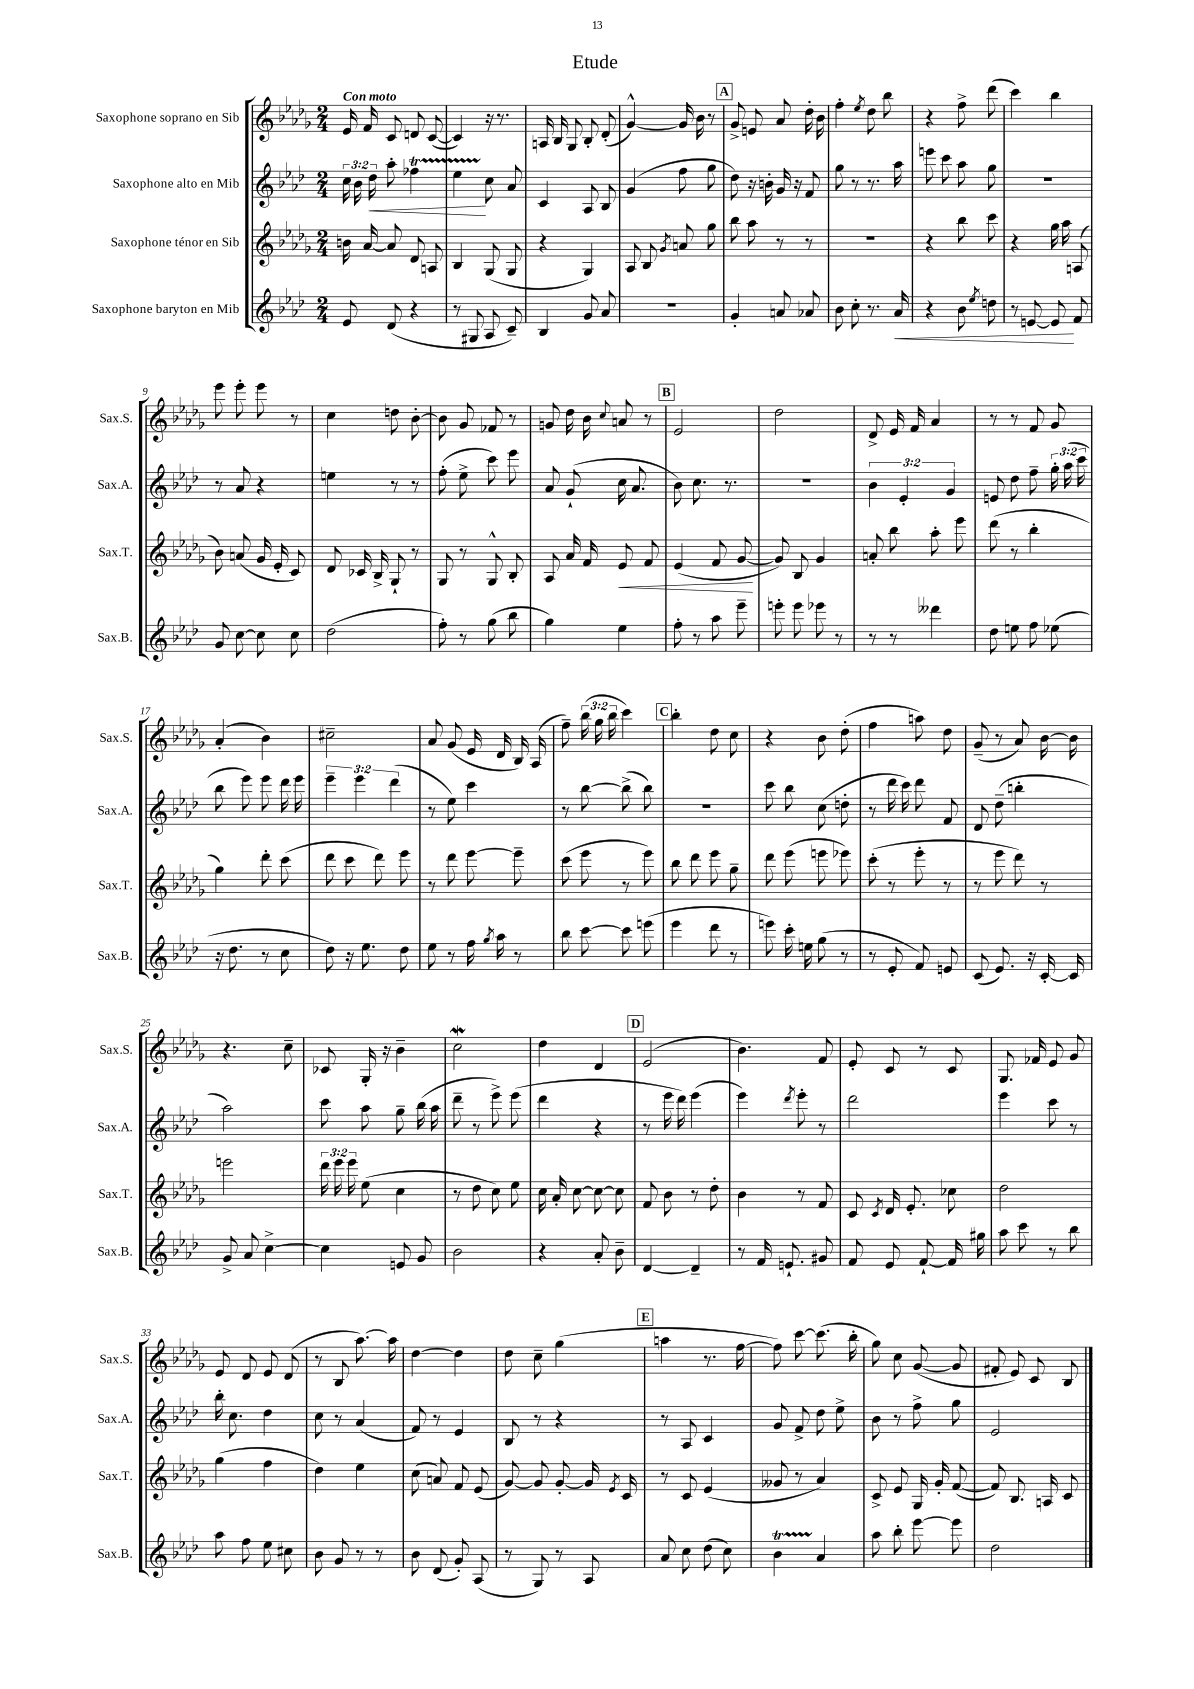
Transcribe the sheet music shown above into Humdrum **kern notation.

**kern	**kern	**kern	**kern
*staff4	*staff3	*staff2	*staff1
*clefG2	*clefG2	*clefG2	*clefG2
*k[b-e-a-d-]	*k[b-e-a-d-g-]	*k[b-e-a-d-]	*k[b-e-a-d-g-]
*M2/4	*M2/4	*M2/4	*M2/4
8e-/	16b\	24cc\	16e-/
.	.	24b-\	.
.	[16a-/	.	16f/
.	.	24dd-\	.
(8d-/	8a-/]	8aa-'\	8c/
4r	8d-/	4ff-\	8d/
.	8A/	.	([8c/
=	=	=	=
8r	4B-/	4ee-\	4c/])
8G#/	.	.	.
8A-/	(8G-/	8cc\	16r
.	.	.	8.r
8c~/)	8G-/	8a-/	.
=	=	=	=
4B-/	4r	4c/	16A/
.	.	.	16B-/
.	.	.	8G-/
8g/	4G-/)	8A-/	8B-'/
8a-/	.	8B-/	(8d-'/
=	=	=	=
2r	8A-/	(4g/	[4g-^^/)
.	8B-/	.	.
.	8qg-/	.	.
.	8a/	8ff\	16g-/]
.	.	.	16b-\
.	8gg-\	8gg\	8r
=	=	=	=
4g'/	8bb-\	8dd-\)	8g-^/
.	8aa-\	16r	8e/
.	.	16b'\	.
8a/	8r	16g/	8a-/
.	.	16r	.
8a-/	8r	8f/	16dd-'\
.	.	.	16b-\
=	=	=	=
8b-\	2r	8gg\	4ff'\
8cc'\	.	8r	.
.	.	.	8qee-/
8.r	.	8.r	8dd-\
.	.	.	8bb-\
16a-/	.	16aa-\	.
=	=	=	=
4r	4r	8eee\	4r
.	.	8ccc\	.
8b-\	8bb-\	8aa-\	8ff^\
8qee-/	.	.	.
8dd\	8ccc\	8gg\	(8ddd-\
=	=	=	=
8r	4r	2r	4ccc\)
[8e/	.	.	.
8e/]	16gg-\	.	4bb-\
.	16aa-\	.	.
8f/	(8A/	.	.
=	=	=	=
8g/	8b-\)	8r	8eee-\
[8cc\	(8a/	8a-/	8eee-'\
8cc\]	16g-/	4r	8eee-\
.	16e-'/	.	.
8cc\	8c/)	.	8r
=	=	=	=
(2dd-\	8d-/	4ee\	4cc\
.	16c-/	.	.
.	16B-^/	.	.
.	8G-`/	8r	8dd\
.	8r	8r	[8b-'\
=	=	=	=
8ff'\)	8G-/	(8ff'\	8b-\]
8r	8r	8ee-^\	8g-/
(8gg\	8G-^^/	8ccc\)	8f-/
8bb-\	8B-'/	8eee-\	8r
=	=	=	=
4gg\)	8A-/	8a-/	8g/
.	16a-/	(8g`/	16dd-\
.	16f/	.	16b-\
.	.	.	8qqcc/
4ee-\	8e-/	16cc\	8a/
.	.	8.a-/	.
.	8f/	.	8r
=	=	=	=
8ff'\	(4e-/	8b-\)	2e-/
8r	.	8.cc\	.
8aa-\	8f/	.	.
.	.	8.r	.
8eee-~\	[8g-/	.	.
=	=	=	=
8eee'\	8g-/])	2r	2dd-\
8eee\	8B-/	.	.
8eee-\	4g-/	.	.
8r	.	.	.
=	=	=	=
8r	8a'/	6b-\	8d-^/
8r	8bb-\	.	16e-/
.	.	6e-'/	.
.	.	.	16f/
4ddd--\	8aa-'\	.	4a-/
.	.	6g/	.
.	8eee-\	.	.
=	=	=	=
8dd-\	(8ddd-\	8e/	8r
8ee\	8r	8dd-\	8r
8ff\	4bb-'\	8ff~\	8f/
(8ee-\	.	24gg'\	8g-/
.	.	(24aa-\	.
.	.	24ccc\	.
=	=	=	=
16r	4gg-\)	8bb-\	(4a-'/
8.dd-\	.	.	.
.	.	8eee-\)	.
8r	8ddd-'\	8eee-\	4b-\)
8cc\	(8ccc\	16ddd-\	.
.	.	16eee-\	.
=	=	=	=
8dd-\)	8ddd-\	6eee-~\	2cc#~\
16r	8ccc\	.	.
.	.	6eee-\	.
8.ee-\	.	.	.
.	8ddd-\)	.	.
.	.	(6ddd-\	.
8dd-\	8eee-\	.	.
=	=	=	=
8ee-\	8r	8r	8a-/
8r	8ddd-\	8ee-\)	(8g-/
16ff\	[8eee-\	4ccc\	16e-/
8qgg/	.	.	.
16aa-\	.	.	16d-/
8r	8eee-~\]	.	16B-/)
.	.	.	(16A-/
=	=	=	=
8bb-\	(8ccc\	8r	8ff~\)
[8ccc\	8eee-\	[8bb-\	(24bb-\
.	.	.	24gg-\
.	.	.	24bb-\
8ccc\]	8r	(8bb-^\]	4ccc\)
(8eee\	8eee-\)	8bb-\)	.
=	=	=	=
4eee-\	8bb-\	2r	4bb-'\
.	8ddd-\	.	.
8ddd-\	8eee-\	.	8dd-\
8r	8gg-~\	.	8cc\
=	=	=	=
8eee\)	8ddd-\	8ccc\	4r
16ccc'\	(8eee-\	8bb-\	.
16ee\	.	.	.
(8gg\	8eee\	(8cc\	8b-\
8r	8eee-\)	8dd'\	(8dd-'\
=	=	=	=
8r	(8ccc'\	8r	4ff\
8e-'/	8r	16ddd-\	.
.	.	16ccc\)	.
8f/)	8eee-'\	8ddd-\	8aa\)
8e/	8r	8f/	8dd-\
=	=	=	=
(8c/	8r	8d-/	(8g-~/
8.e-/)	8eee-\	(8dd-~\	8r
.	8ddd-\)	4bb'\	8a-/)
16r	.	.	.
[16c'/	8r	.	[16b-\
16c/]	.	.	16b-\]
=	=	=	=
8g^/	2eee\	2aa-\)	4.r
8a-/	.	.	.
[4cc^\	.	.	.
.	.	.	8cc~\
=	=	=	=
4cc\]	24ddd-\	8ccc\	8c-/
.	24eee-\	.	.
.	24eee-\	.	.
.	(8ee-\	8aa-\	16G-'/
.	.	.	16r
8e/	4cc\	8gg~\	4b-~\
8g/	.	(16bb-\	.
.	.	16aa-\	.
=	=	=	=
2b-\	8r	8ddd-~\	2cc\
.	8dd-\	8r	.
.	8cc\)	8eee-^\)	.
.	8ee-\	(8eee-\	.
=	=	=	=
4r	16cc\	4ddd-\	4dd-\
.	16a-'/	.	.
.	[8cc\	.	.
8a-'/	8cc\_	4r	4d-/
8b-~\	8cc\]	.	.
=	=	=	=
[4d-/	8f/	8r	(2e-/
.	8b-\	16eee-\	.
.	.	16ddd-\)	.
4d-~/]	8r	(4eee-\	.
.	8dd-'\	.	.
=	=	=	=
8r	4b-\	4eee-\)	4.b-\)
16f/	.	.	.
8.e`/	.	.	.
.	.	8qddd-/	.
.	8r	8eee-'\	.
8g#/	8f/	8r	8f/
=	=	=	=
8f/	8c/	2ddd-\	8e-'/
.	8qc/	.	.
8e-/	16d-/	.	8c/
.	8.e-'/	.	.
[8f`/	.	.	8r
16f/]	8cc-\	.	8c/
16gg#\	.	.	.
=	=	=	=
8aa-\	2dd-\	4eee-\	8.G-/
8ccc\	.	.	.
.	.	.	16f-/
8r	.	8ccc\	8e-/
8bb-\	.	8r	8g-/
=	=	=	=
8aa-\	(4gg-\	16bb-'\	8e-/
.	.	8.cc\	.
8ff\	.	.	8d-/
8ee-\	4ff\	4dd-\	8e-/
8cc#\	.	.	(8d-/
=	=	=	=
8b-\	4dd-\)	8cc\	8r
8g/	.	8r	8B-/
8r	4ee-\	(4a-/	[8.aa-\)
8r	.	.	.
.	.	.	16aa-\]
=	=	=	=
8b-\	(8cc\	8f/)	[4dd-\
(8d-/	8a/)	8r	.
8g'/)	8f/	4e-/	4dd-\]
(8A-/	(8e-/	.	.
=	=	=	=
8r	[8g-/)	8B-/	8dd-\
8G/)	8g-/]	8r	8cc~\
8r	[8g-'/	4r	(4gg-\
8A-/	16g-/]	.	.
.	8qe-/	.	.
.	16c/	.	.
=	=	=	=
8a-/	8r	8r	4aa\
8cc\	8c/	8A-/	.
(8dd-\	(4e-/	4c/	8.r
8cc\)	.	.	.
.	.	.	[16ff\
=	=	=	=
4b-\	8g--/	8g/	8ff\])
.	8r	8f^/	[8ccc\
4a-/	4a-/)	8dd-\	(8.ccc\]
.	.	8ee-^\	.
.	.	.	16bb-'\
=	=	=	=
8aa-\	8c^/	8b-\	8gg-\)
8bb-'\	8e-/	8r	8cc\
[8eee-\	16G-/	8ff^\	([8g-/
.	16g-'/	.	.
8eee-\]	([8f/	8gg\	8g-/]
=	=	=	=
2dd-\	8f/])	2e-/	8f#'/
.	8.B-/	.	8e-/)
.	.	.	8c/
.	16A/	.	.
.	8c/	.	8B-/
==	==	==	==
*-	*-	*-	*-
